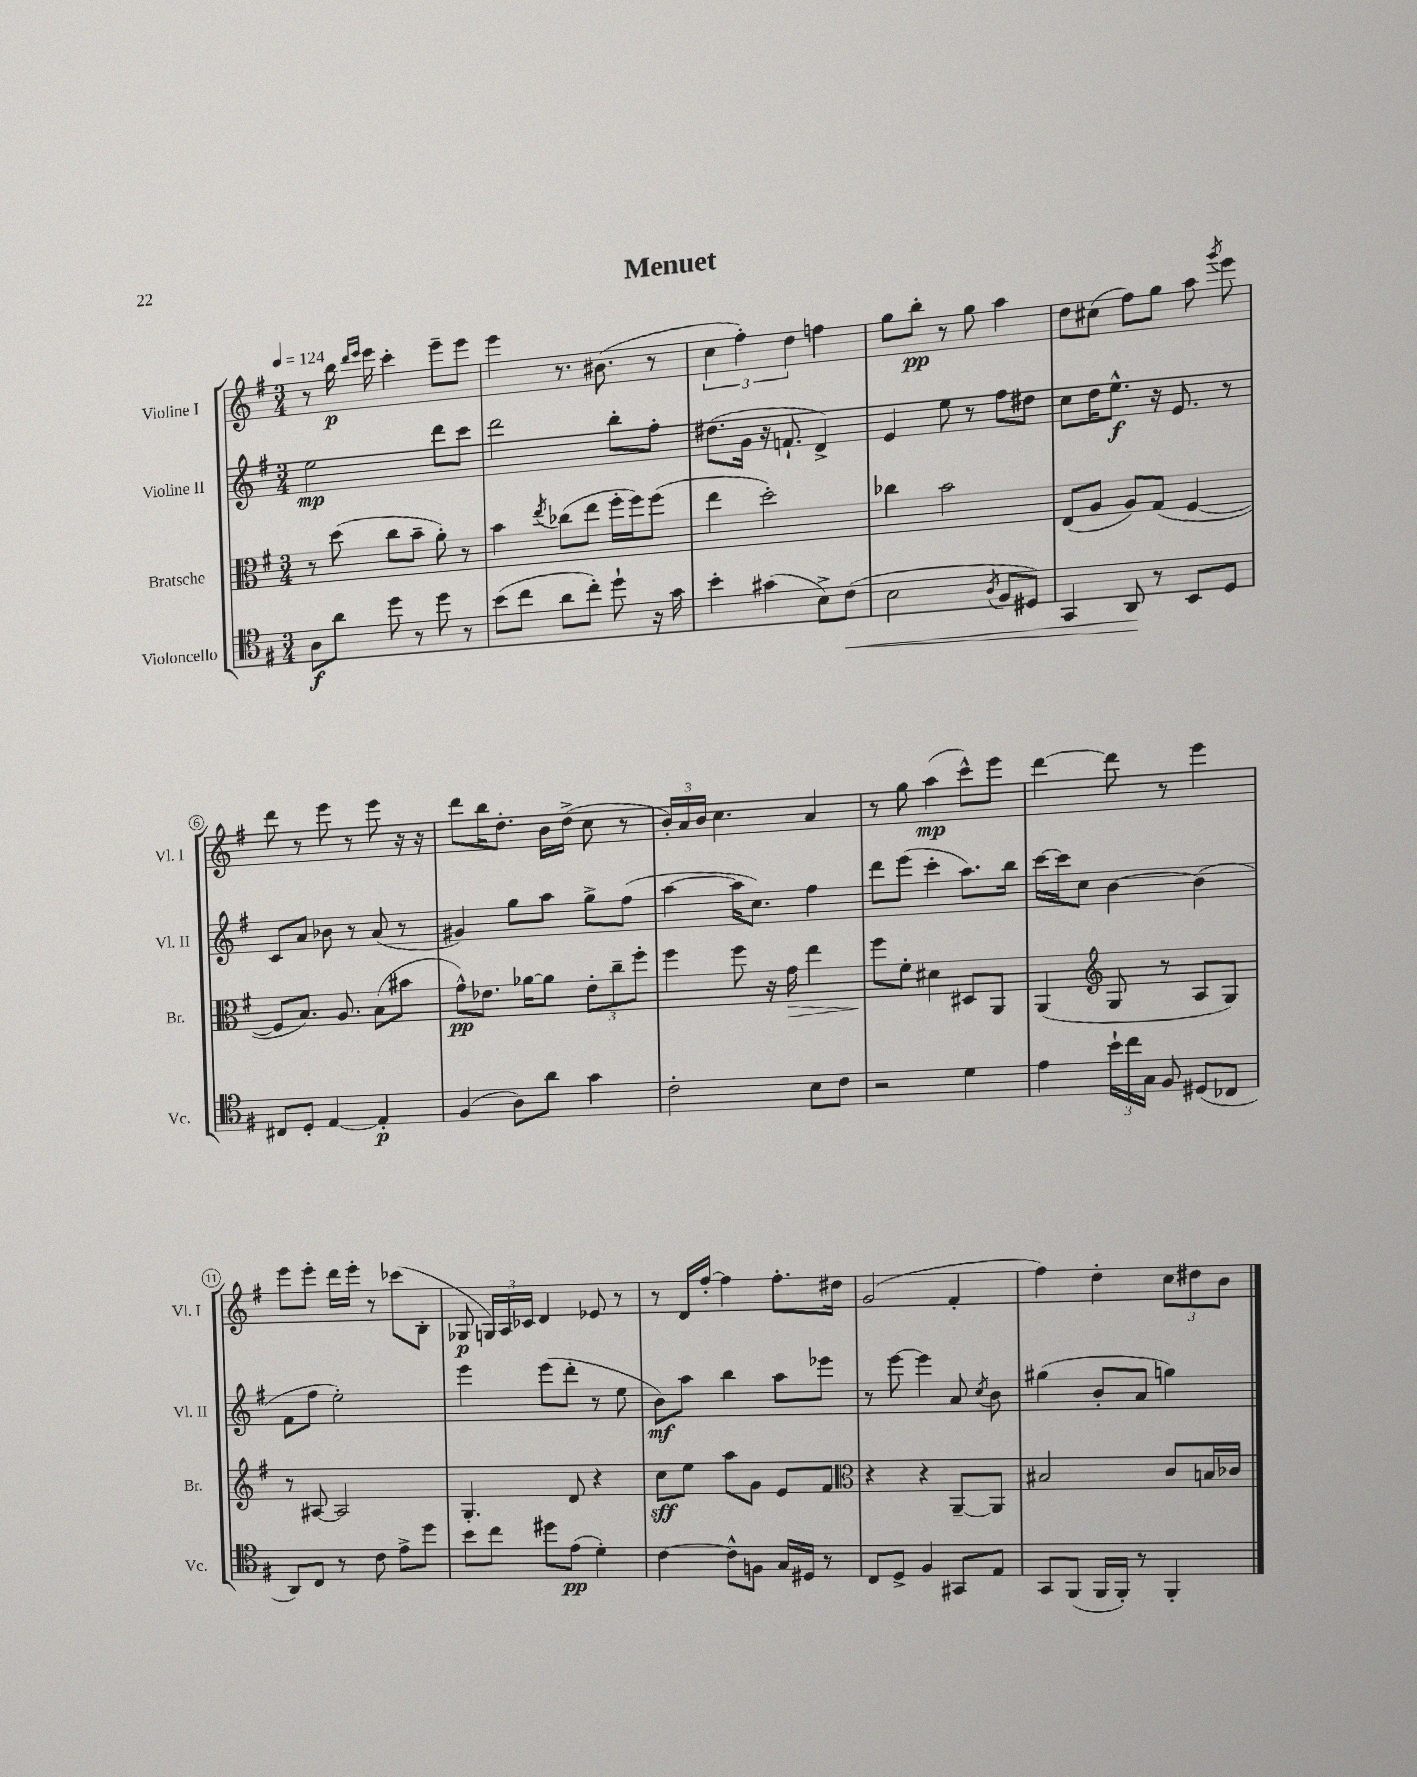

**kern	**dynam	**kern	**dynam	**kern	**dynam	**kern	**dynam
*part4	*part4	*part3	*part3	*part2	*part2	*part1	*part1
*staff4	*staff4	*staff3	*staff3	*staff2	*staff2	*staff1	*staff1
*I"Violoncello	*	*I"Bratsche	*	*I"Violine II	*	*I"Violine I	*
*I'Vc.	*	*I'Br.	*	*I'Vl. II	*	*I'Vl. I	*
*clefC4	*	*clefC3	*	*clefG2	*	*clefG2	*
*k[f#]	*	*k[f#]	*	*k[f#]	*	*k[f#]	*
*M3/4	*	*M3/4	*	*M3/4	*	*M3/4	*
*MM124	*	*MM124	*	*MM124	*	*MM124	*
=1	=1	=1	=1	=1	=1	=1	=1
8A\L	f	8r	.	2ee\	mp	8r	.
8a\J	.	(8dd\	.	.	.	16bb\	p
.	.	.	.	.	.	16qqddd/LL	.
.	.	.	.	.	.	16qqeee/JJ	.
.	.	.	.	.	.	16eee\	.
8dd\	.	8cc\L	.	.	.	4ccc'\	.
8r	.	8b~\J	.	.	.	.	.
8dd\	.	8a'\)	.	8ddd\L	.	8eee~\L	.
8r	.	8r	.	8ccc\J	.	8eee\J	.
=2	=2	=2	=2	=2	=2	=2	=2
(8b\L	.	4b\	.	2ddd\	.	4eee\	.
8cc\J	.	.	.	.	.	.	.
.	.	8qee/	.	.	.	.	.
8a\L	.	(8cc-X\L	.	.	.	8.r	.
8cc'\J)	.	8ee\J	.	.	.	.	.
.	.	.	.	.	.	(8.b#X\	.
8dd`\	.	16ff#'\LL	.	8bb'\L	.	.	.
.	.	16ff#\J)	.	.	.	.	.
16r	.	(8ff#\J	.	8ff#'\J	.	8r	.
16g\	.	.	.	.	.	.	.
=3	=3	=3	=3	=3	=3	=3	=3
4b'\	.	4ee\	.	(8.dd#X\L	.	6cc\	.
.	.	.	.	.	.	6ff#'\)	.
.	.	.	.	16g\Jk	.	.	.
(4g#X\	.	2dd'\)	.	16r	.	.	.
.	.	.	.	8.fn`/	.	.	.
.	.	.	.	.	.	6dd\	.
8B^\L)	.	.	.	4d^/)	.	4ffn\	.
!	!LO:HP:b	!	!	!	!	!	!
(8c\J	<	.	.	.	.	.	.
=4	=4	=4	=4	=4	=4	=4	=4
2B\	.	4cc-X\	.	4e/	.	8gg\L	.
.	.	.	.	.	.	8bb'\J	pp
.	.	2b\	.	8ee\	.	8r	.
.	.	.	.	8r	.	8gg\	.
8qA/	.	.	.	.	.	.	.
8F#/L	.	.	.	8ff#\L	.	4aa\	.
8D#X/J)	.	.	.	8dd#X\J	.	.	.
=5	=5	=5	=5	=5	=5	=5	=5
4GG/	.	(8E/L	.	8cc\L	.	8dd\L	.
.	.	8A/J	.	16dd\K	.	(8cc#X\J	.
.	.	.	.	8.ee^^\J	f	.	.
8AA/	.	8A/L)	.	.	.	8ff#\L)	.
8r	[	(8G/J	.	16r	.	8gg\J	.
.	.	.	.	8.e/	.	.	.
8BB/L	.	[4F#/	.	.	.	8aa\	.
.	.	.	.	.	.	8qggg/	.
8D/J	.	.	.	8r	.	8eee\	.
!!LO:LB:g=z
=6	=6	=6	=6	=6	=6	=6	=6
8C#X/L	.	8F#/L]	.	8c/L	.	8ddd\	.
8D'/J	.	8.B/J)	.	8a/J	.	8r	.
[4E/	.	.	.	8b-X\	.	8eee\	.
.	.	8.A/	.	.	.	.	.
.	.	.	.	8r	.	8r	.
4E'/]	p	(8B\L	.	(8a/	.	8eee\	.
.	.	8b#X\J	.	8r	.	16r	.
.	.	.	.	.	.	16r	.
=7	=7	=7	=7	=7	=7	=7	=7
(4F#/	.	8g^^\L)	pp	4g#X/)	.	8ddd\L	.
.	.	8.e-X\J	.	.	.	16bb\K	.
.	.	.	.	.	.	8.dd'\J	.
8A\L)	.	.	.	8gg\L	.	.	.
.	.	[16a-X\KL	.	.	.	.	.
8a\J	.	8a-\J]	.	8aa\J	.	16b\LL	.
.	.	.	.	.	.	(16dd^\JJ	.
4g\	.	12e-'\L	.	8gg^\L	.	8cc\	.
.	.	12cc~\	.	.	.	.	.
.	.	.	.	(8ff#\J	.	8r	.
.	.	12ff#'\J	.	.	.	.	.
=8	=8	=8	=8	=8	=8	=8	=8
2c'\	.	4ff#\	.	[4aa\	.	24b'/LL)	.
.	.	.	.	.	.	24a/	.
.	.	.	.	.	.	24b/JJ	.
.	.	.	.	.	.	4.cc\	.
.	.	8ff#\	.	16aa\KL]	.	.	.
.	.	.	.	8.cc\J)	.	.	.
.	.	16r	.	.	.	.	.
!	!	!	!LO:HP:b	!	!	!	!
.	.	16g\	>	.	.	.	.
8B\L	.	4ee\	.	4ff#\	.	4a/	.
8c\J	.	.	.	.	.	.	.
=9	=9	=9	=9	=9	=9	=9	=9
2r	.	8ff#\L	.	8ddd\L	.	8r	.
.	.	8f#'\J	]	(8eee\J	.	8gg\	.
.	.	4d#X\	.	4ccc'\	.	(4aa\	mp
4d\	.	8D#X/L	.	8.aa\L)	.	8ccc^^\L)	.
.	.	8AA/J	.	.	.	8eee\J	.
.	.	.	.	16bb\Jk	.	.	.
=10	=10	=10	=10	=10	=10	=10	=10
4e\	.	(4AA/	.	[16ccc\LL	.	[4ddd\	.
.	.	.	.	16ccc\J]	.	.	.
.	.	.	.	8cc\J	.	.	.
*	*	*clefG2	*	*	*	*	*
24b`\LL	.	8G/	.	[4b\	.	8ddd\]	.
24cc\	.	.	.	.	.	.	.
24G\JJ	.	.	.	.	.	.	.
8F#/	.	8r	.	.	.	8r	.
(8D#X/L	.	8A/L	.	(4b\]	.	4eee\	.
8C-X/J	.	8G/J)	.	.	.	.	.
!!LO:LB:g=z
=11	=11	=11	=11	=11	=11	=11	=11
8AA/L)	.	8r	.	8f#\L	.	8eee\L	.
8C/J	.	[8A#X/	.	8ff#\J	.	8eee'\J	.
8r	.	2A#/]	.	2ee'\)	.	16ddd\LL	.
.	.	.	.	.	.	16eee'\JJ	.
8c\	.	.	.	.	.	8r	.
8e^\L	.	.	.	.	.	(8ccc-X\L	.
8dd\J	.	.	.	.	.	8B'\J	.
=12	=12	=12	=12	=12	=12	=12	=12
8b\L	.	4.G'/	.	4eee\	.	8G-X/	p
8cc\J	.	.	.	.	.	24Gn/LL)	.
.	.	.	.	.	.	24A/	.
.	.	.	.	.	.	24c-X/JJ	.
8dd#X\L	.	.	.	(8eee\L	.	4d/	.
(8e\J	pp	8d/	.	8ddd'\J	.	.	.
4d'\)	.	4r	.	8r	.	8e-X/	.
.	.	.	.	8ee\	.	8r	.
=13	=13	=13	=13	=13	=13	=13	=13
[4c\	.	8cc\L	sff	8b\L)	mf	8r	.
.	.	8ee\J	.	8aa\J	.	16d/LL	.
.	.	.	.	.	.	[16ff#'/JJ	.
8c^^\L]	.	8aa\L	.	4bb\	.	4ff#\]	.
8Fn\J	.	8g\J	.	.	.	.	.
16G/LL	.	8e/L	.	8aa\L	.	8.ff#'\L	.
16D#X/JJ	.	.	.	.	.	.	.
8r	.	8f#/J	.	8eee-X\J	.	.	.
.	.	.	.	.	.	16dd#X\Jk	.
=14	=14	=14	=14	=14	=14	=14	=14
*	*	*clefC3	*	*	*	*	*
8C/L	.	4r	.	8r	.	(2g/	.
8D^/J	.	.	.	[8eee\	.	.	.
4F#/	.	4r	.	4eee\]	.	.	.
8GG#X/L	.	[8AA~/L	.	8a/	.	4f#'/	.
.	.	.	.	8qcc/	.	.	.
8E/J	.	8AA/J]	.	8b\	.	.	.
=15	=15	=15	=15	=15	=15	=15	=15
8GG/L	.	2B#X/	.	(4gg#X\	.	4ff#\)	.
(8FF#/J	.	.	.	.	.	.	.
16FF#/LL	.	.	.	8b'/L	.	4dd'\	.
16FF#'/JJ)	.	.	.	.	.	.	.
8r	.	.	.	8a/J	.	.	.
4FF#'/	.	8c/L	.	4ggn\)	.	12cc\L	.
.	.	.	.	.	.	12dd#X\	.
.	.	16Bn/L	.	.	.	.	.
.	.	.	.	.	.	12b\J	.
.	.	16c-X/JJ	.	.	.	.	.
==	==	==	==	==	==	==	==
*-	*-	*-	*-	*-	*-	*-	*-
